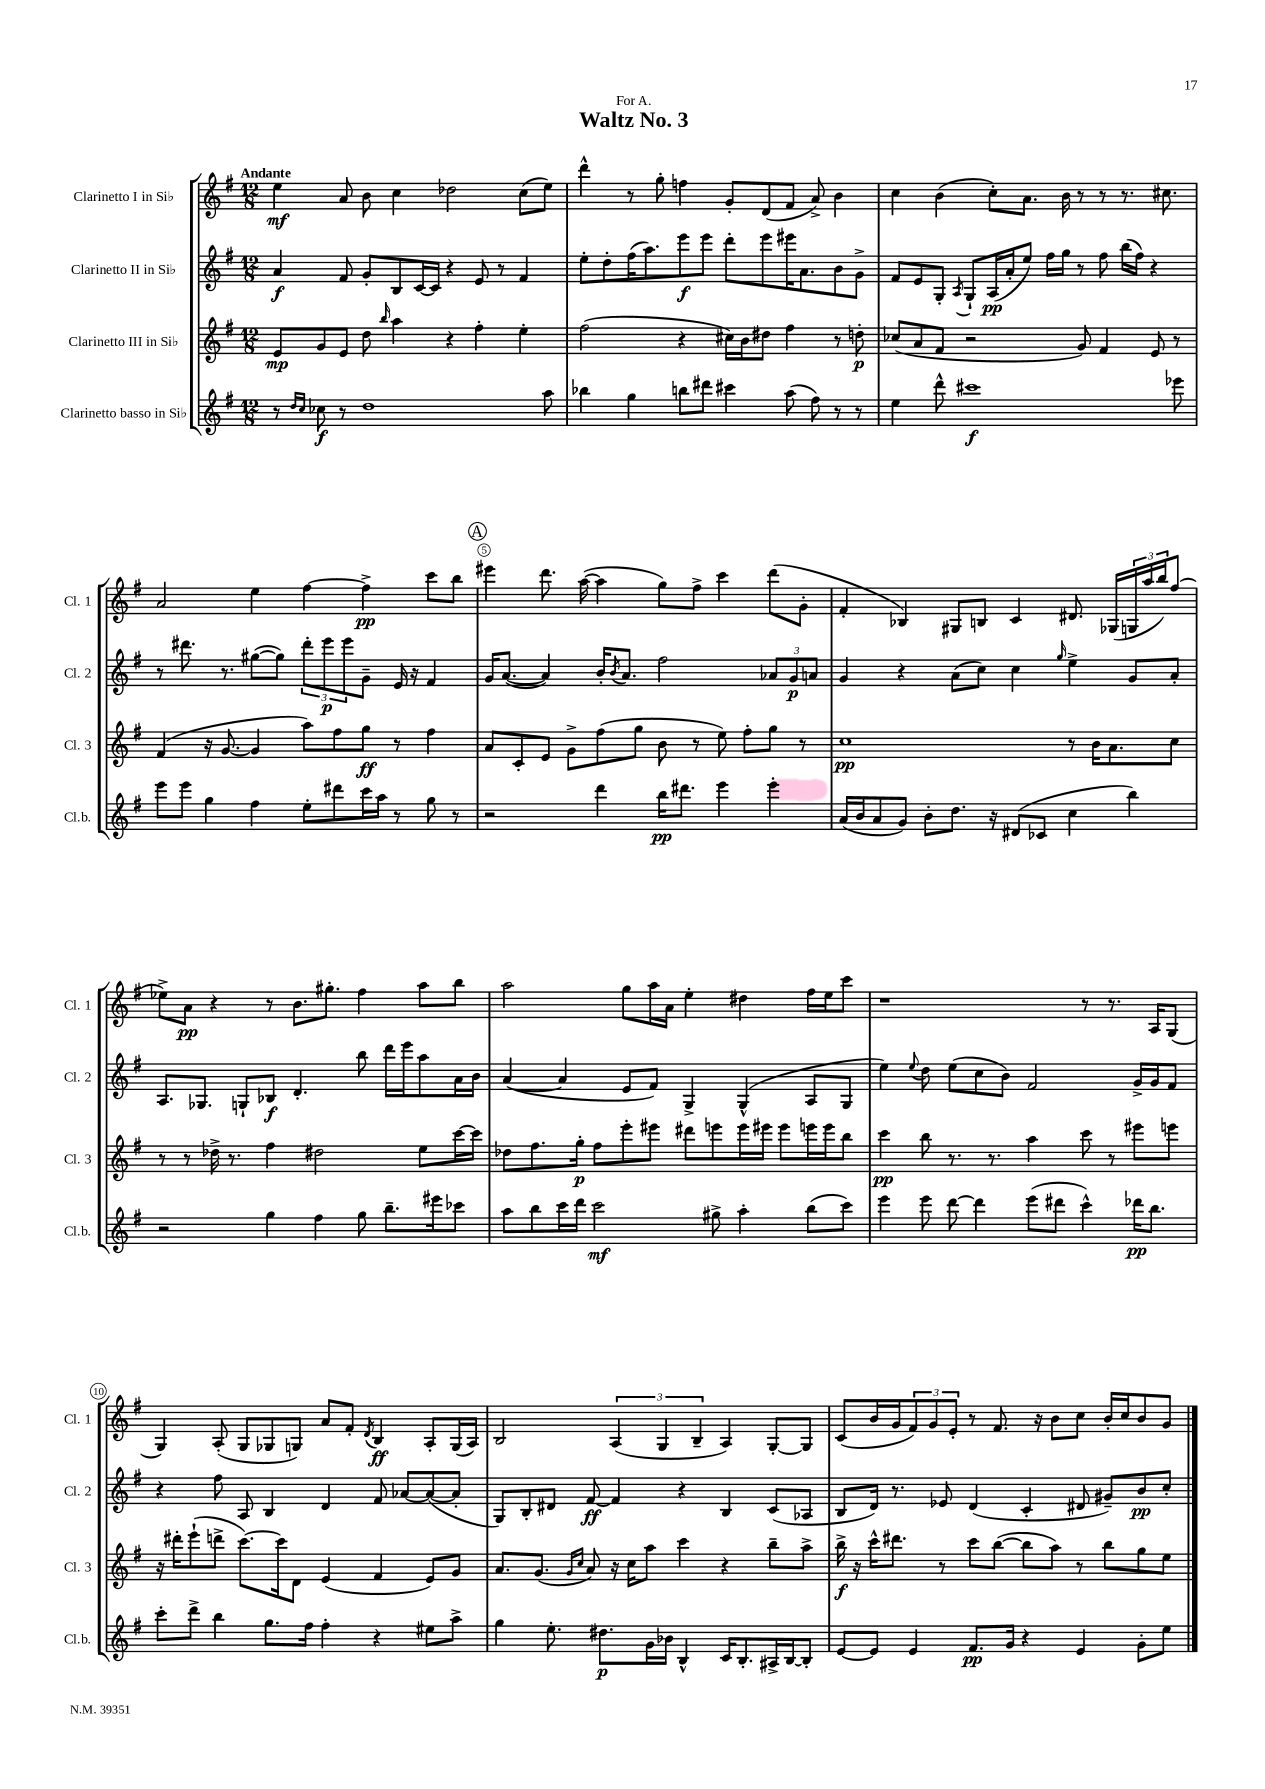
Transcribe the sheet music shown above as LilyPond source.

\header { title = "Waltz No. 3" dedication = "For A." }
<<
\new StaffGroup <<
\new Staff = "s0" \with { instrumentName = "Clarinetto I in Sib" shortInstrumentName = "Cl. 1" } {
    \clef treble \key g \major \numericTimeSignature \time 12/8 \tempo "Andante"
    e''4\mf a'8 b'8 c''4 des''2 c''8( e''8) |
    d'''4-^ r8 g''8-. f''4 g'8-. d'8( fis'8 a'8->) b'4 |
    c''4 b'4( c''8-.) a'8. b'16 r8 r8 r8. cis''8. |
    a'2 e''4 fis''4~ fis''4->\pp c'''8 b''8 |
    \mark \markup { \circle "A" } eis'''4 d'''8. a''16~( a''4 g''8) fis''8-> c'''4 d'''8( g'8-. |
    fis'4-. bes4) gis8 b8 c'4 dis'8. ges16( \tuplet 3/2 { g16 a''16 b''16) } fis''8( |
    ees''8->) a'8\pp r4 r8 b'8. gis''8.-. fis''4 a''8 b''8 |
    a''2 g''8 a''16 a'16 e''4-. dis''4 fis''16 e''16 c'''8 |
    r1 r8 r8. a16 g8( |
    g4) a8-.( g8 ges8 g8) a'8 fis'8-. \acciaccatura { d'8 } b4\ff a8-. g16( a16) |
    b2 \tuplet 3/2 { a4( g4 b4-- } a4) g8~-. g8 |
    c'8( b'16 g'16 \tuplet 3/2 { fis'8) g'8 e'8-. } r8 fis'8. r16 b'8 c''8 b'16-. c''16 b'8 g'8 \bar "|." |
}
\new Staff = "s1" \with { instrumentName = "Clarinetto II in Sib" shortInstrumentName = "Cl. 2" } {
    \clef treble \key g \major \numericTimeSignature \time 12/8
    a'4\f fis'8 g'8-. b8 c'16~ c'16 r4 e'8 r8 fis'4 |
    e''8-. d''8-. fis''16( a''8.) e'''8\f e'''8 d'''8-. e'''8 eis'''16 a'8. b'8 g'8-> |
    fis'8 e'8 g8-. \acciaccatura { a8 } g8-! a16\pp( a'16-. e''8) fis''16 g''16 r8 fis''8 b''16( fis''16) r4 |
    r8 dis'''8. r8. gis''8~( gis''8) \tuplet 3/2 { dis'''8-. e'''8\p e'''8 } g'8-- e'16 r16 fis'4 |
    \mark \markup { \circle "A" } g'16 a'8.~( a'4) b'16-. \acciaccatura { b'8 } a'8. fis''2 \tuplet 3/2 { aes'8 g'8\p a'8 } |
    g'4 r4 a'8( c''8) c''4 \grace { g''16 } e''4-> g'8 a'8-. |
    a8. ges8. g8-! bes8\f d'4.-. b''8 d'''16 e'''16 a''8 a'16 b'16 |
    a'4~( a'4 e'8 fis'8) g4-> g4-^( a8 g8 |
    e''4) \appoggiatura { e''8 } d''8 e''8( c''8 b'8) fis'2 g'16-> g'16 fis'8 |
    r4 fis''8 a8 b4 d'4 fis'8 aes'8~ aes'8~( aes'8-. |
    g8) b8-. dis'8 fis'8~\ff fis'4 r4 b4 c'8( aes8 |
    b8 d'16) r8. ees'8 d'4( c'4-. dis'8 gis'8--) b'8\pp c''8-. \bar "|." |
}
\new Staff = "s2" \with { instrumentName = "Clarinetto III in Sib" shortInstrumentName = "Cl. 3" } {
    \clef treble \key g \major \numericTimeSignature \time 12/8
    e'8\mp g'8 e'8 d''8 \grace { b''16 } a''4 r4 fis''4-. e''4-. |
    fis''2( r4 cis''16) b'16 dis''8 fis''4 r8 d''8-.\p |
    ces''8( a'8 fis'8 r2 g'8) fis'4 e'8 r8 |
    fis'4( r16 g'8.~ g'4 a''8) fis''8 g''8\ff r8 fis''4 |
    \mark \markup { \circle "A" } a'8 c'8-. e'8 g'8-> fis''8( g''8 b'8 r8 e''8) fis''8-. g''8 r8 |
    c''1\pp r8 b'16 a'8. c''8 |
    r8 r8 des''16-> r8. fis''4 dis''2 e''8 c'''16~ c'''16 |
    des''8 fis''8. g''16-.\p fis''8 e'''8-. eis'''8 dis'''8 e'''8 e'''16 eis'''16 eis'''8 e'''16 e'''16 b''8 |
    c'''4\pp b''8 r8. r8. a''4 c'''8 r8 eis'''8 e'''8 |
    r16 dis'''16-. e'''8-!( d'''8-> c'''8.~) c'''16 d'8 e'4( fis'4 e'8) g'8 |
    a'8. g'8.( \grace { g'16 c''16 } a'8) r16 c''16 a''8 c'''4 r4 b''8-- a''8-> |
    b''16->\f r16 c'''16-^ dis'''8. r8 c'''8 b''8~( b''8 a''8) r8 b''8 g''8 e''8 \bar "|." |
}
\new Staff = "s3" \with { instrumentName = "Clarinetto basso in Sib" shortInstrumentName = "Cl.b." } {
    \clef treble \key g \major \numericTimeSignature \time 12/8
    r8 \grace { d''16 c''16 } ces''8\f r8 d''1 a''8 |
    bes''4 g''4 b''8 dis'''8 cis'''4 a''8( fis''8) r8 r8 |
    e''4 d'''8-^ cis'''1\f ees'''8 |
    e'''8 e'''8 g''4 fis''4 e''8-. dis'''8 c'''16 a''16 r8 g''8 r8 |
    \mark \markup { \circle "A" } r2 d'''4 b''16\pp dis'''8. e'''4 e'''4-. |
    a'16( b'16 a'8 g'8) b'8-. d''8. r16 dis'8( ces'8 c''4 b''4) |
    r2 g''4 fis''4 g''8 b''8.-- eis'''16 ces'''8 |
    a''8 b''8 c'''16 d'''16 c'''2\mf gis''8-> a''4-. b''8( c'''8) |
    e'''4 e'''8 d'''8~ d'''4 e'''8( dis'''8 c'''4-^) des'''16\pp b''8. |
    c'''8-. d'''8-> b''4 g''8. fis''16 fis''4-. r4 eis''8 a''8-> |
    g''4 e''8.-. dis''8.\p g'16 bes'16 b4-^ c'16 b8.-. ais16-> b16~ b8-. |
    e'8~ e'8 e'4 fis'8.\pp g'16 r4 e'4 g'8-. e''8 \bar "|." |
}
>>
>>
\layout { \context { \Score \override BarNumber.break-visibility = ##(#f #t #t) barNumberVisibility = #(every-nth-bar-number-visible 5) \override BarNumber.stencil = #(make-stencil-circler 0.1 0.3 ly:text-interface::print) } }
